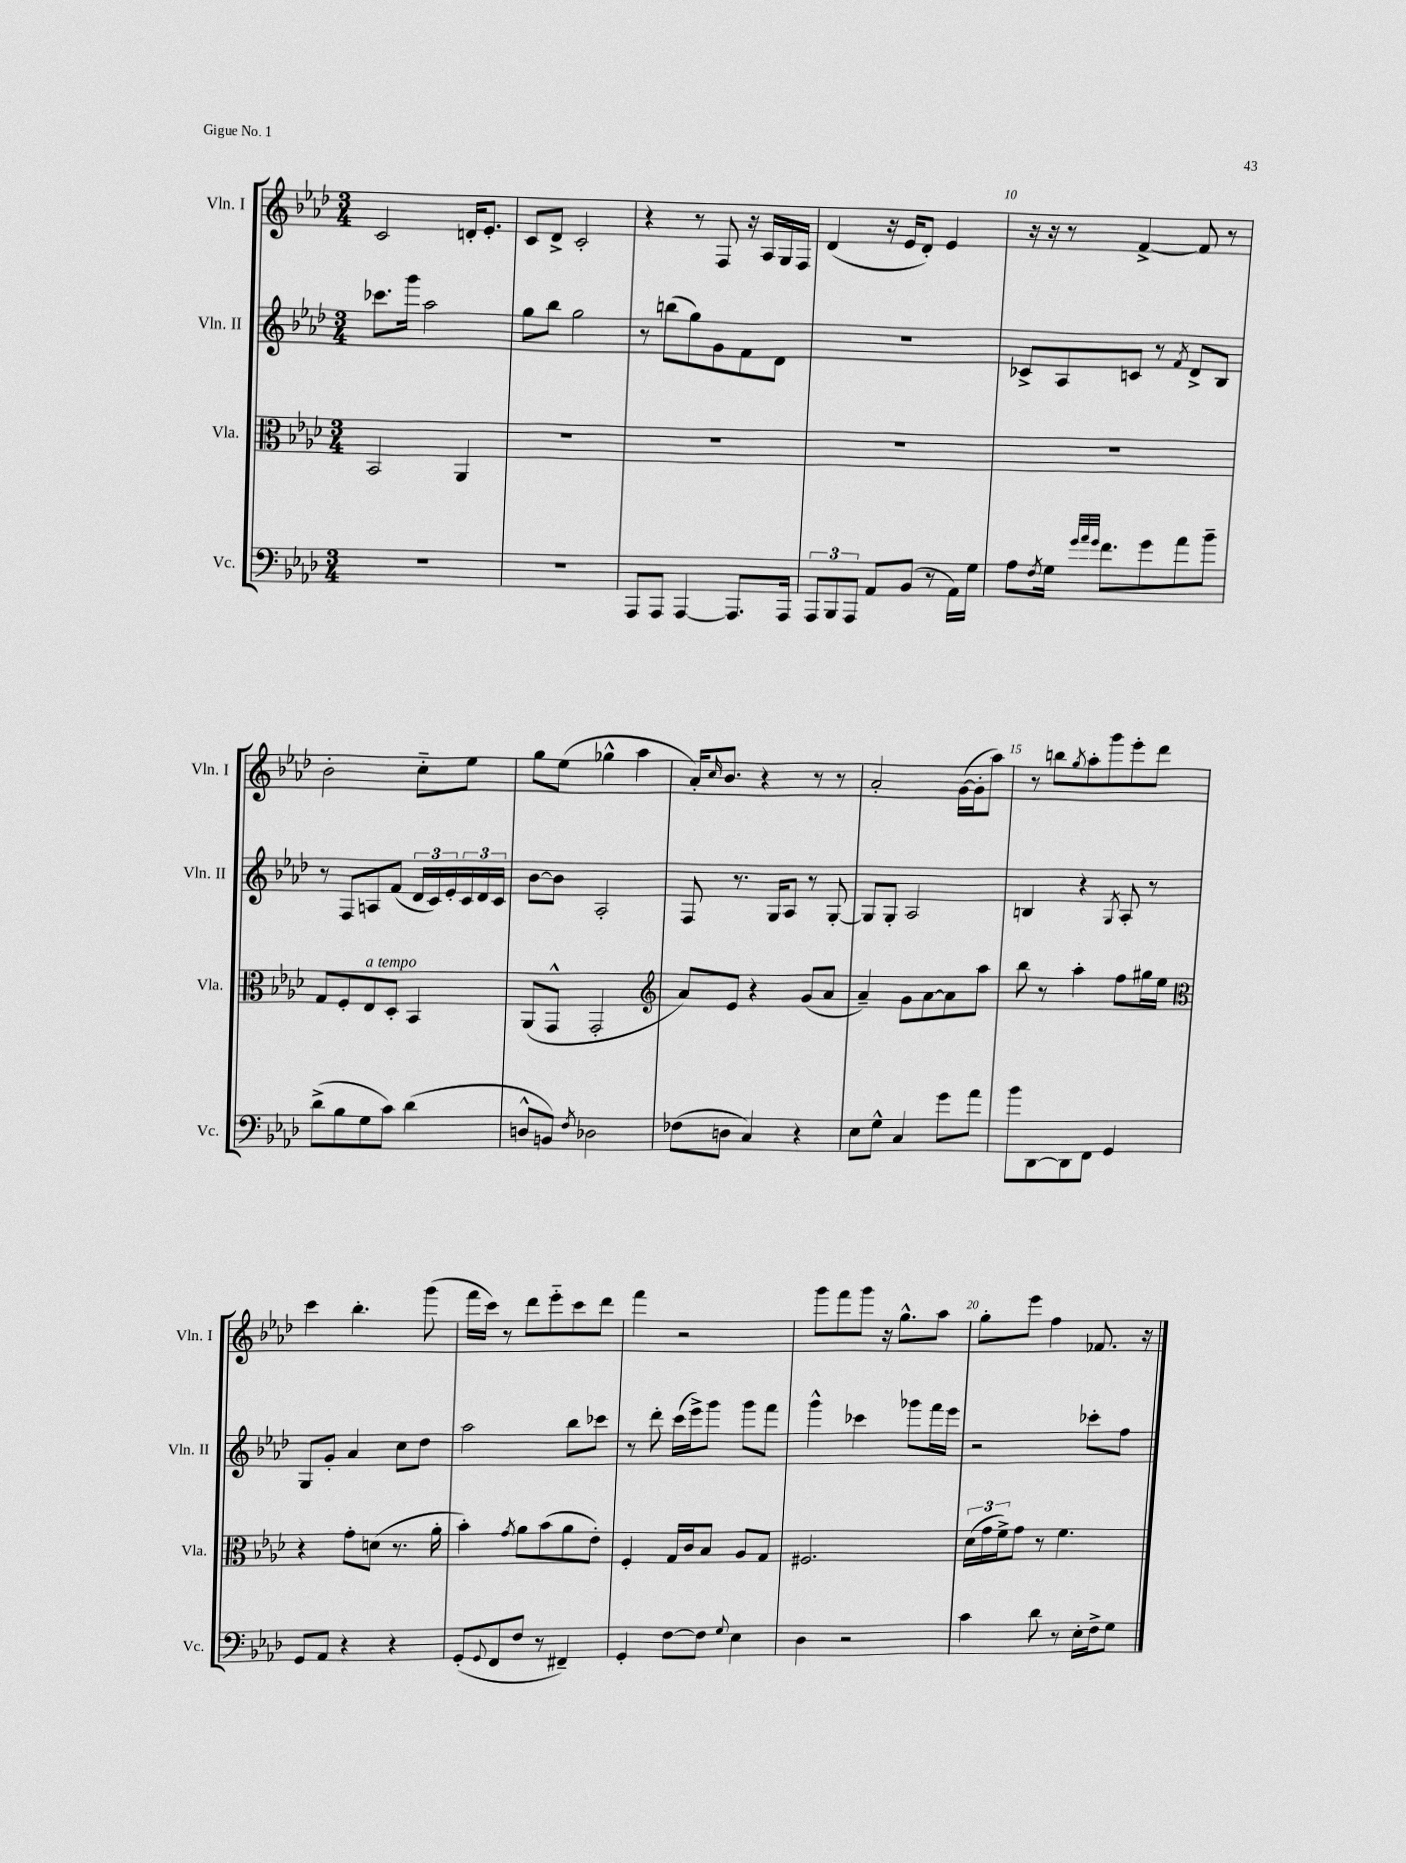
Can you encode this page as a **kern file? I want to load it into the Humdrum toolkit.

**kern	**kern	**kern	**kern
*staff4	*staff3	*staff2	*staff1
*clefF4	*clefC3	*clefG2	*clefG2
*k[b-e-a-d-]	*k[b-e-a-d-]	*k[b-e-a-d-]	*k[b-e-a-d-]
*M3/4	*M3/4	*M3/4	*M3/4
2.r	2BB-	8.ccc-	2c
.	.	16ggg	.
.	.	2aa-	.
.	4AA-	.	16d'
.	.	.	8.e-'
=	=	=	=
2.r	2.r	8gg	8c
.	.	8bb-	8d-^
.	.	2gg	2c'
=	=	=	=
8AAA-	2.r	8r	4r
8AAA-	.	(8bb	.
[4AAA-	.	8gg)	8r
.	.	8g	8F
8.AAA-]	.	8f	16r
.	.	.	16A-
.	.	8d-	16G
16AAA-	.	.	16F
=	=	=	=
12AAA-	2.r	2.r	(4d-
12BBB-	.	.	.
12AAA-	.	.	.
8AA-	.	.	16r
.	.	.	16e-
(8BB-	.	.	8d-')
8r	.	.	4e-
16AA-)	.	.	.
16G	.	.	.
=	=	=	=
8A-	2.r	8c-^	16r
.	.	.	16r
8qF	.	.	.
16G	.	8A-	8r
32qqg	.	.	.
32qqa-	.	.	.
32qqg	.	.	.
8.f	.	.	.
.	.	8c	[4f^
8g	.	8r	.
.	.	8qf	.
8a-	.	8d-^	8f]
8b-~	.	8B-	8r
=	=	=	=
(8d-^	8G	8r	2b-'
8B-	8F'	8F	.
8G	8E-	8A	.
8c)	8D-'	(8f	.
(4d-	4BB-	24d-	8cc'~
.	.	24c)	.
.	.	24e-'	.
.	.	24c	8ee-
.	.	24d-	.
.	.	24c	.
=	=	=	=
8D^^	(8AA-	[8b-	8gg
8BB)	8GG^^	8b-]	(8ee-
8qF	.	.	.
2D-	2GG'	2A-'	4gg-^^
.	.	.	4aa-
=	=	=	=
*	*clefG2	*	*
(8F-	8a-)	8F	16a-')
.	.	.	16qqcc
.	.	.	8.b-
8D	8e-	8.r	.
4C)	4r	.	4r
.	.	16G	.
.	.	8A-	.
4r	(8g	8r	8r
.	8a-	[8G'	8r
=	=	=	=
8E-	4a-~)	8G]	2a-'
8G^^	.	8G'	.
4C	8g	2A-	.
.	[8a-	.	.
8g	8a-]	.	([16g
.	.	.	16g']
8a-	8aa-	.	8aa-)
=	=	=	=
8b-	8bb-	4B	8r
[8DD-	8r	.	8bb
.	.	.	8qgg
8DD-]	4aa-'	4r	8aa-'
8FF	.	.	8ggg
.	.	8qG	.
4GG	8ff	8A-'	8eee-'
.	16gg#	8r	8ddd-
.	16ee-	.	.
=	=	=	=
*	*clefC3	*	*
8GG	4r	8G	4ccc
8AA-	.	8g'	.
4r	8g'	4a-	4.bb-'
.	(8d	.	.
4r	8.r	8cc	.
.	.	8dd-	(8ggg
.	16a-'	.	.
=	=	=	=
(8GG'	4b-')	2aa-	16fff
.	.	.	16ccc)
8qqGG	.	.	.
8FF	.	.	8r
.	8qg	.	.
8F	8a-	.	8ddd-
8r	(8b-	.	8eee-'~
4FF#~)	8a-	8bb-	8ccc
.	8e-')	8ccc-	8ddd-
=	=	=	=
4GG'	4F'	8r	4fff
.	.	8ddd-'	.
[8F	16G	(16ccc	2r
.	16c	16eee-^)	.
8F]	8B-	8ggg	.
8qqG	.	.	.
4E-	8A-	8ggg	.
.	8G	8fff	.
=	=	=	=
4D-	2.F#	4ggg^^	8ggg
.	.	.	8fff
2r	.	4ccc-	8ggg
.	.	.	16r
.	.	.	8.gg^^
.	.	8ggg-	.
.	.	16fff	8aa-
.	.	16eee-	.
=	=	=	=
4c	(24d-	2r	8gg'
.	24g	.	.
.	24f^)	.	.
.	8g	.	8eee-
8d-	8r	.	4ff
8r	4.f	.	.
16E-'	.	8ccc-'	8.f-
16F^	.	.	.
8G	.	8ff	.
.	.	.	16r
==	==	==	==
*-	*-	*-	*-
